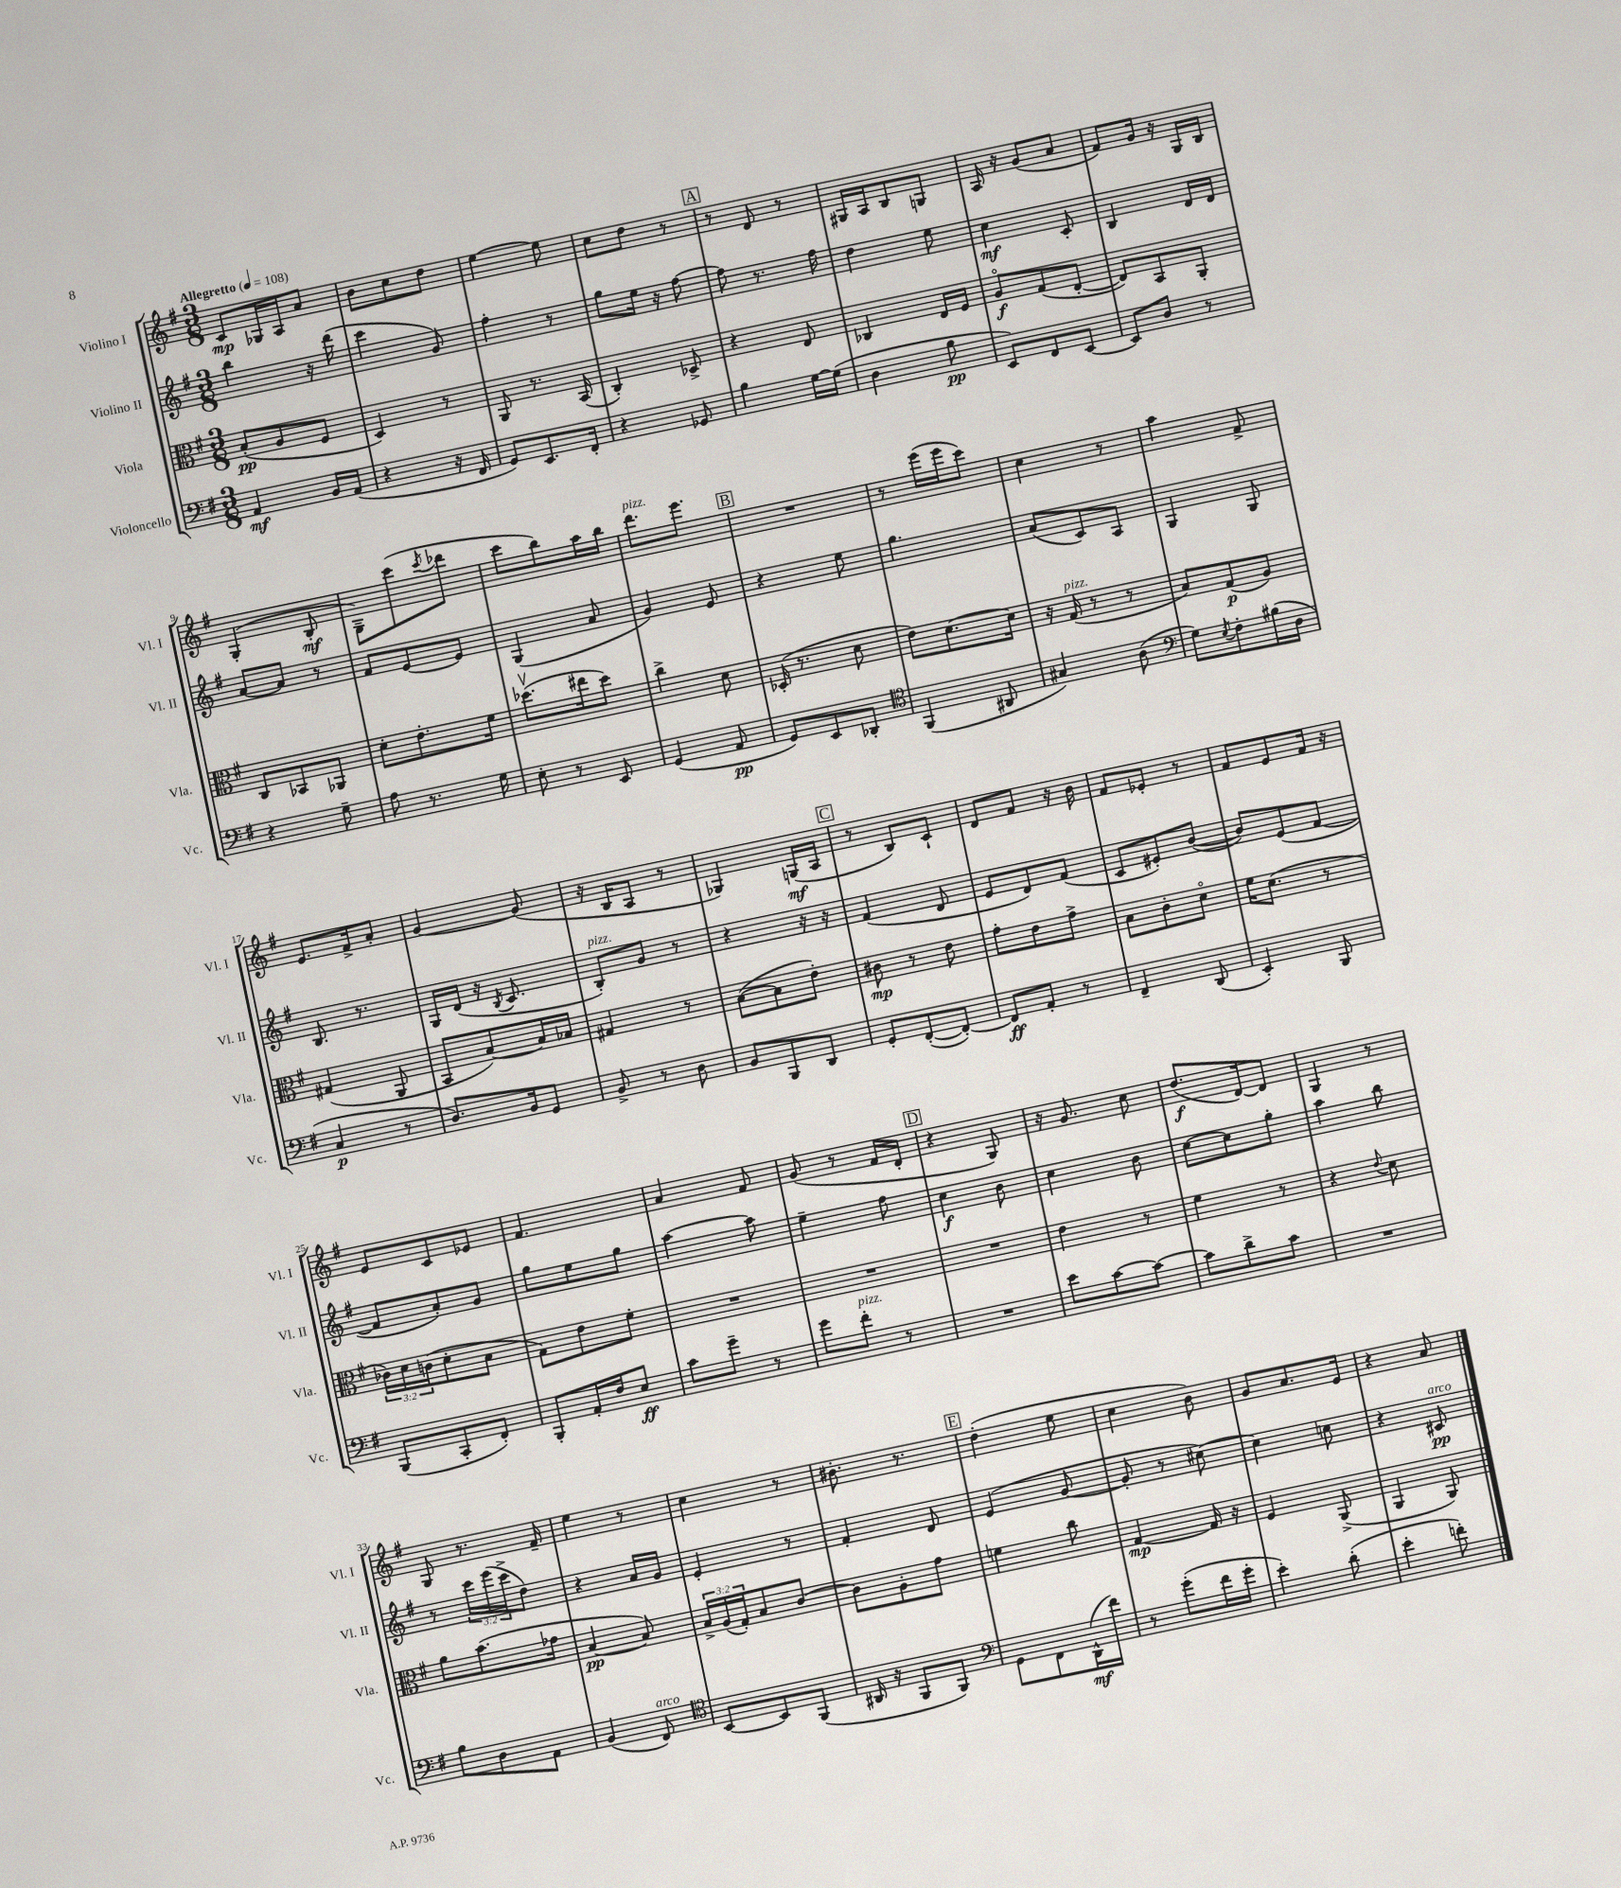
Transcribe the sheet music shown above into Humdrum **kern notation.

**kern	**dynam	**kern	**dynam	**kern	**dynam	**kern	**dynam
*part4	*part4	*part3	*part3	*part2	*part2	*part1	*part1
*staff4	*staff4	*staff3	*staff3	*staff2	*staff2	*staff1	*staff1
*I"Violoncello	*	*I"Viola	*	*I"Violino II	*	*I"Violino I	*
*I'Vc.	*	*I'Vla.	*	*I'Vl. II	*	*I'Vl. I	*
*clefF4	*	*clefC3	*	*clefG2	*	*clefG2	*
*k[f#]	*	*k[f#]	*	*k[f#]	*	*k[f#]	*
*M3/8	*	*M3/8	*	*M3/8	*	*M3/8	*
*MM108	*	*MM108	*	*MM108	*	*MM108	*
=1	=1	=1	=1	=1	=1	=1	=1
!	!	!	!	!	!	!LO:TX:a:B:t=Allegretto	!
4AA/	mf	(8B'/L	pp	4bb\	.	8c/L	mp
.	.	8A/	.	.	.	16G-X/L	.
.	.	.	.	.	.	16A/J	.
16BB/LL	.	8F#/J	.	16r	.	8a/J	.
(16AA/JJ	.	.	.	(16ddd\	.	.	.
=2	=2	=2	=2	=2	=2	=2	=2
4r	.	4D/)	.	4ccc\	.	8b\L	.
.	.	.	.	.	.	8cc\	.
16r	.	8r	.	8g/)	.	8dd\J	.
16FF#/	.	.	.	.	.	.	.
=3	=3	=3	=3	=3	=3	=3	=3
8GG/L)	.	8AA/	.	4ff#'\	.	[4ee\	.
8.EE/	.	8.r	.	.	.	.	.
.	.	.	.	8r	.	8ee\]	.
16FF#'/Jk	.	(16BB/	.	.	.	.	.
=4	=4	=4	=4	=4	=4	=4	=4
4r	.	4C'/)	.	8gg\L	.	8cc\L	.
.	.	.	.	16ee\Jk	.	8dd\J	.
.	.	.	.	16r	.	.	.
8GG-X/	.	8D-X^/	.	[8ff#\	.	8r	.
!!LO:REH:place=s1:t=A
=5	=5	=5	=5	=5	=5	=5	=5
4B\	.	4r	.	8ff#\]	.	8r	.
.	.	.	.	8.r	.	8d/	.
[16G\LL	.	8E/	.	.	.	8r	.
(16G\JJ]	.	.	.	16ff#\	.	.	.
=6	=6	=6	=6	=6	=6	=6	=6
4D\	.	4C-X/	.	4dd\	.	16G#X/LL	.
.	.	.	.	.	.	16A/J	.
.	.	.	.	.	.	8B/	.
8B\	pp	16E/LL	.	8ee\	.	8Gn/J	.
.	.	16F#/JJ	.	.	.	.	.
=7	=7	=7	=7	=7	=7	=7	=7
8EE/L)	.	8A/L	f	4cc\	mf	16A/	.
.	.	.	.	.	.	16r	.
8FF#/	.	(8G/	.	.	.	(8g/L	.
[8EE/J	.	[8E'/J	.	8c'/	.	8a/J	.
=8	=8	=8	=8	=8	=8	=8	=8
8EE/L]	.	8E/L])	.	4B/	.	8f#/L)	.
8D/J	.	8BB/	.	.	.	16g/Jk	.
.	.	.	.	.	.	16r	.
8r	.	8AA'/J	.	16d/LL	.	16G/LL	.
.	.	.	.	16d/JJ	.	16B/JJ	.
!!LO:LB:g=z
=9	=9	=9	=9	=9	=9	=9	=9
4r	.	8C/L	.	[8a/L	.	(4G'/	.
.	.	8BB-X/	.	8a/J]	.	.	.
8G~\	.	8AA-X/J	.	8r	.	8B'/	mf
=10	=10	=10	=10	=10	=10	=10	=10
8A\	.	8d'\L	.	8f#/L	.	8G~\L)	.
8.r	.	8.e'\	.	[8e/	.	(8ccc\	.
.	.	.	.	.	.	8qccc/	.
.	.	.	.	8e/J]	.	8ddd-X\J	.
16G\	.	16f#\Jk	.	.	.	.	.
=11	=11	=11	=11	=11	=11	=11	=11
8E'\	.	(8.dd-Xv\L	.	(4G/	.	8ccc\L	.
8r	.	.	.	.	.	8bb\)	.
.	.	16ee#X\k	.	.	.	.	.
8EE/	.	8dd-\J)	.	8a/	.	16aa\L	.
.	.	.	.	.	.	16bb\JJ	.
=12	=12	=12	=12	=12	=12	=12	=12
!	!	!	!	!	!	!LO:TX:a:i:t=pizz.	!
(4GG/	.	4cc^\	.	4g/)	.	8.ddd\L	.
.	.	.	.	.	.	8.eee\J	.
8AA/	pp	8d\	.	8e/	.	.	.
!!LO:REH:place=s1:t=B
=13	=13	=13	=13	=13	=13	=13	=13
8GG/L)	.	(16D-X'/	.	4r	.	4.r	.
.	.	8.r	.	.	.	.	.
8EE/	.	.	.	.	.	.	.
8DD-X'/J	.	8d\	.	8ee\	.	.	.
=14	=14	=14	=14	=14	=14	=14	=14
*clefC4	*	*	*	*	*	*	*
(4FF#/	.	8e\L)	.	4.gg\	.	8r	.
.	.	[8.d\	.	.	.	(16eee\LL	.
.	.	.	.	.	.	16eee\J	.
8AA#X/	.	.	.	.	.	8ccc\J)	.
.	.	16d\Jk]	.	.	.	.	.
=15	=15	=15	=15	=15	=15	=15	=15
4G#X/)	.	16r	.	(8a/L	.	4cc\	.
!	!	!LO:TX:a:i:t=pizz.	!	!	!	!	!
.	.	(16G/	.	.	.	.	.
.	.	8r	.	8c/)	.	.	.
(8A\	.	8r	.	8A/J	.	8r	.
=16	=16	=16	=16	=16	=16	=16	=16
*clefF4	*	*	*	*	*	*	*
8G\L)	.	8B/L)	.	4G/	.	4aa\	.
8qE/	.	.	.	.	.	.	.
8F#'\	.	(8G/	p	.	.	.	.
(16B#X\L	.	8A/J)	.	8G/	.	8f#^/	.
16D\JJ	.	.	.	.	.	.	.
!!LO:LB:g=z
=17	=17	=17	=17	=17	=17	=17	=17
4C/	p	(4G#X/	.	8.B/	.	8.e/L	.
.	.	.	.	8.r	.	16f#^/k	.
8r	.	8AA/	.	.	.	8a'/J	.
=18	=18	=18	=18	=18	=18	=18	=18
8.D/L)	.	8BB/L	.	16G/LL	.	[4g/	.
.	.	.	.	(16d/JJ	.	.	.
.	.	[8B/)	.	16r	.	.	.
.	.	.	.	8qB/	.	.	.
16BB/k	.	.	.	8.c/	.	.	.
8GG/J	.	16B/L]	.	.	.	(8g/]	.
.	.	16B-X/JJ	.	.	.	.	.
=19	=19	=19	=19	=19	=19	=19	=19
!	!	!	!	!LO:TX:a:i:t=pizz.	!	!	!
8BB^/	.	4G#X/	.	8B'/L)	.	16r	.
.	.	.	.	.	.	16B/KL	.
8r	.	.	.	8g/J	.	8A/J	.
8D\	.	8r	.	8r	.	8r	.
=20	=20	=20	=20	=20	=20	=20	=20
8BB/L	.	([8B\L	.	4r	.	4G-X/)	.
8BBB/	.	8B\]	.	.	.	.	.
8DD/J	.	8e'\J)	.	16r	.	(16Gn/LL	mf
.	.	.	.	16r	.	16A/JJ	.
!!LO:REH:place=s1:t=C
=21	=21	=21	=21	=21	=21	=21	=21
8GG'/L	.	8c#X\	mp	(4f#/	.	8r	.
([8FF#'/	.	8r	.	.	.	8B/L)	.
8FF#'/J_)	.	8e\	.	8d/	.	8c`/J	.
=22	=22	=22	=22	=22	=22	=22	=22
8FF#/L]	ff	8g'\L	.	8e/L	.	8d/L	.
8AA'/J	.	8e\	.	8d/)	.	8f#/J	.
8r	.	8g^\J	.	(8f#/J	.	16r	.
.	.	.	.	.	.	16b\	.
=23	=23	=23	=23	=23	=23	=23	=23
4FF#~/	.	8B\L	.	8c/L	.	8f#/L	.
.	.	8c'\	.	8e#X'/)	.	8e-X'/J	.
(8DD/	.	8d\J	.	([8b/J	.	8r	.
=24	=24	=24	=24	=24	=24	=24	=24
4EE'/)	.	16f#\KL	.	8b/L])	.	8f#/L	.
.	.	(8.d\J	.	.	.	.	.
.	.	.	.	(8e/	.	8e/	.
8BBB/	.	8r	.	[8f#/J	.	16f#/Jk	.
.	.	.	.	.	.	16r	.
!!LO:LB:g=z
=25	=25	=25	=25	=25	=25	=25	=25
(8BBB/L	.	24c-X\LL)	.	8f#/L]	.	8e/L	.
.	.	24d\	.	.	.	.	.
.	.	(24cn\J	.	.	.	.	.
8CC'/	.	8d'\	.	8a'/)	.	8c/	.
8FF#'/J)	.	8B\J	.	8g/J	.	8e-X/J	.
=26	=26	=26	=26	=26	=26	=26	=26
8BBB'/L	.	8G\L)	.	8gg\L	.	4.f#/	.
16AA'/L	.	8e\	.	8ee\	.	.	.
16F#/J	.	.	.	.	.	.	.
8E/J	ff	8f#'\J	.	8gg\J	.	.	.
=27	=27	=27	=27	=27	=27	=27	=27
8c\L	.	4.r	.	[4aa\	.	4a/	.
8g~\J	.	.	.	.	.	.	.
8r	.	.	.	8aa\]	.	8f#/	.
=28	=28	=28	=28	=28	=28	=28	=28
8g\L	.	4.r	.	4ee~\	.	(8g/	.
!LO:TX:a:i:t=pizz.	!	!	!	!	!	!	!
8f#'\J	.	.	.	.	.	8r	.
8r	.	.	.	8ff#\	.	16f#/LL	.
.	.	.	.	.	.	16d'/JJ	.
!!LO:REH:place=s1:t=D
=29	=29	=29	=29	=29	=29	=29	=29
4.r	.	4.r	.	4cc\	f	4r	.
.	.	.	.	8b\	.	8G/)	.
=30	=30	=30	=30	=30	=30	=30	=30
8e\L	.	4e\	.	4cc\	.	16r	.
.	.	.	.	.	.	8.g/	.
[8c\	.	.	.	.	.	.	.
8c\J_	.	8r	.	8b\	.	8cc\	.
=31	=31	=31	=31	=31	=31	=31	=31
8c\L]	.	4f#\	.	[8cc\L	.	(8.dd/L	f
8d^\	.	.	.	8cc\]	.	.	.
.	.	.	.	.	.	[16d/k)	.
8c\J	.	8r	.	8gg'\J	.	8d/J]	.
=32	=32	=32	=32	=32	=32	=32	=32
4.r	.	4r	.	4aa\	.	4G/	.
.	.	8qqe/	.	.	.	.	.
.	.	8d\	.	8bb\	.	8r	.
!!LO:LB:g=z
=33	=33	=33	=33	=33	=33	=33	=33
8B\L	.	8a\L	.	8r	.	8G/	.
8D\	.	(8.b\	.	24ccc\LL	.	8.r	.
.	.	.	.	(24eee\	.	.	.
.	.	.	.	24ccc^\J	.	.	.
8AA\J	.	.	.	8dd\J)	.	.	.
.	.	16g-X\Jk	.	.	.	16f#~/	.
=34	=34	=34	=34	=34	=34	=34	=34
(4BB/	.	[4B/	pp	4r	.	4ee\	.
!LO:TX:a:i:t=arco	!	!	!	!	!	!	!
8FF#/)	.	8B/])	.	16a/LL	.	8r	.
.	.	.	.	16g/JJ	.	.	.
=35	=35	=35	=35	=35	=35	=35	=35
*clefC4	*	*	*	*	*	*	*
[8BB/L	.	24B^/LL	.	4e'/	.	4cc\	.
.	.	(24A/	.	.	.	.	.
.	.	24G'/J)	.	.	.	.	.
8BB/]	.	8B/	.	.	.	.	.
(8FF#/J	.	[8c/J	.	8r	.	8r	.
=36	=36	=36	=36	=36	=36	=36	=36
16AA#X/	.	8c\L]	.	4f#'/	.	8.b#X'\	.
16r	.	.	.	.	.	.	.
8FF#/L	.	8A'\	.	.	.	.	.
.	.	.	.	.	.	8.r	.
8FF#/J)	.	8g\J	.	8d/	.	.	.
!!LO:REH:place=s1:t=E
=37	=37	=37	=37	=37	=37	=37	=37
*clefF4	*	*	*	*	*	*	*
8GG\L	.	4fn\	.	(4e/	.	(4dd'\	.
8FF#\	.	.	.	.	.	.	.
(16DD^^\L	mf	8cc\	.	[8g/	.	8ee\	.
16f#\JJ)	.	.	.	.	.	.	.
=38	=38	=38	=38	=38	=38	=38	=38
8r	.	[4G/	mp	8g'/]	.	4cc\	.
(8g'\L	.	.	.	8r	.	.	.
16f#\L	.	16G/]	.	[8cc#X\)	.	8b\)	.
16g'\JJ	.	16r	.	.	.	.	.
=39	=39	=39	=39	=39	=39	=39	=39
4e'\)	.	4F#/	.	4cc#\]	.	8g/L	.
.	.	.	.	.	.	8.a/	.
(8d'\	.	(8AA^/	.	8ccn\	.	.	.
.	.	.	.	.	.	16e/Jk	.
=40	=40	=40	=40	=40	=40	=40	=40
4e'\	.	4AA/	.	4r	.	4r	.
!	!	!	!	!LO:TX:a:i:t=arco	!	!	!
8fn'\)	.	8AA/)	.	8c#X/	pp	8a/	.
==	==	==	==	==	==	==	==
*-	*-	*-	*-	*-	*-	*-	*-
